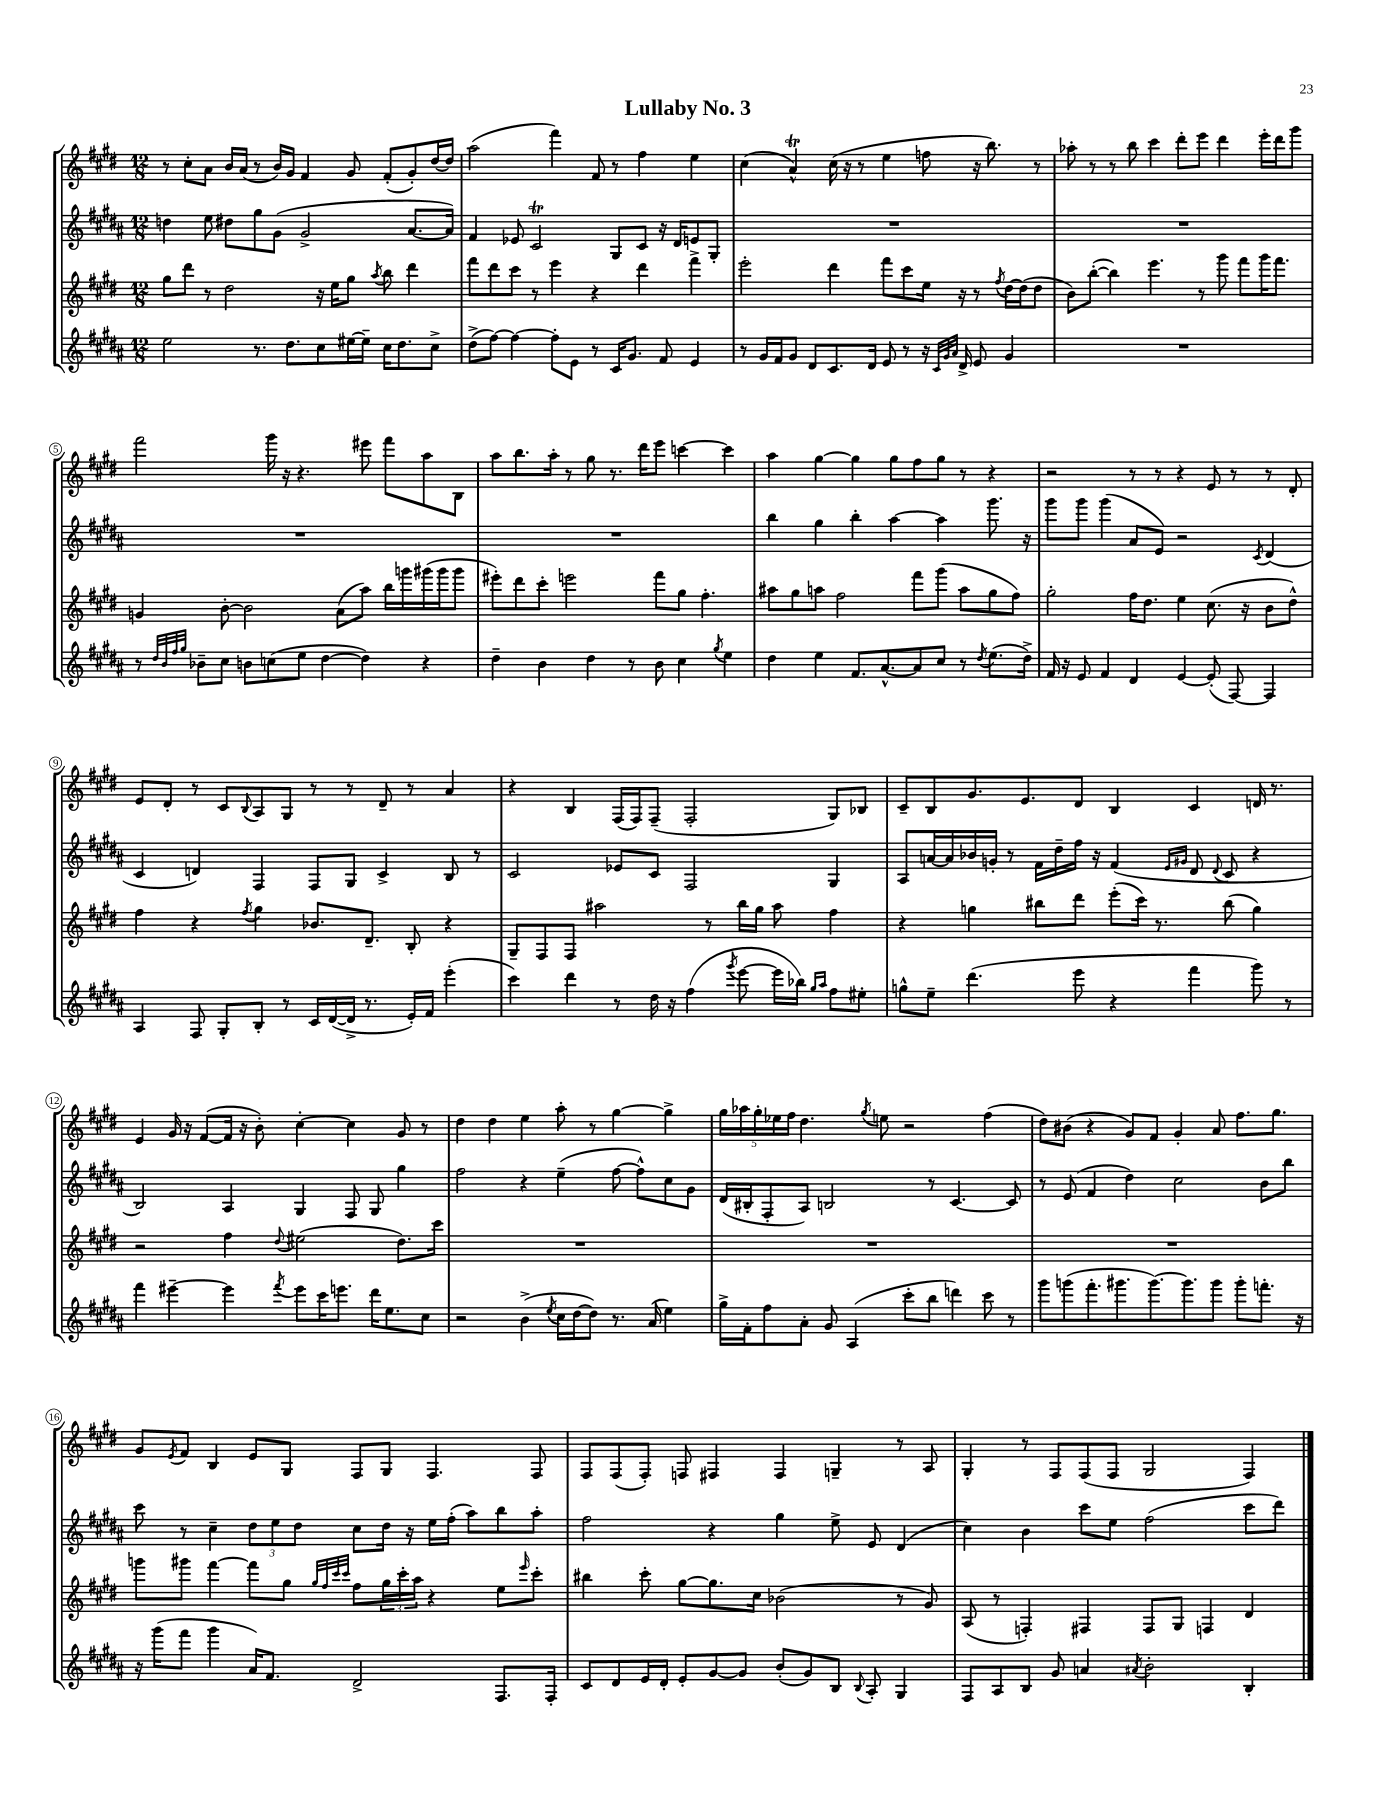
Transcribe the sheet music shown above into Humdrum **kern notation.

**kern	**kern	**kern	**kern
*staff4	*staff3	*staff2	*staff1
*clefG2	*clefG2	*clefG2	*clefG2
*k[f#c#g#d#a#]	*k[f#c#g#d#]	*k[f#c#g#d#a#]	*k[f#c#g#d#]
*M12/8	*M12/8	*M12/8	*M12/8
2ee\	8gg#\L	4dd\	8r
.	8ddd#\J	.	8cc#'\L
.	8r	8ee\	8a\J
.	2dd#\	8dd#\L	16b/LL
.	.	.	(16a/JJ
8.r	.	8gg#\	8r
.	.	(8g#\J	16b/LL)
8.dd#\L	.	.	16g#/JJ
.	.	2g#^/	4f#/
8cc#\	16r	.	.
.	16ee\LK	.	.
[16ee#\L	8gg#\J	.	8g#/
16ee#~\]JJ	.	.	.
.	8qaa/	.	.
16cc#\LK	8bb\	.	(8f#'/L
8.dd#\	.	.	.
.	4ddd#\	[8.a#/L	8g#'/)
8cc#^\J	.	.	[16dd#/L
.	.	16a#/]Jk)	16dd#/]JJ
=	=	=	=
(8dd#^\L	8fff#\L	4f#/	(2aa\
[8ff#\J)	8ddd#\	.	.
4ff#\_	8ccc#\J	8e-/	.
.	8r	2c#/	.
8ff#'\]L	4eee\	.	4fff#\)
8e\J	.	.	.
8r	4r	.	8f#/
16c#/LK	.	8G#/L	8r
8.g#/J	.	.	.
.	4ddd#\	8c#/J	4ff#\
8f#/	.	16r	.
.	.	16d#/LK	.
4e/	4fff#^\	8e/	4ee\
.	.	8G#'/J	.
=	=	=	=
8r	2eee'\	1.r	(4cc#\
16g#/LL	.	.	.
16f#/J	.	.	.
8g#/J	.	.	4a^^/)
8d#/L	.	.	.
8.c#/	4ddd#\	.	(16cc#\
.	.	.	16r
.	.	.	8r
16d#/Jk	.	.	.
8e/	8fff#\L	.	4ee\
8r	8ccc#\	.	.
16r	16ee\Jk	.	8ff\
32qqc#/LLL	.	.	.
32qqg#/	.	.	.
32qqa#/JJJ	.	.	.
16d#^/	16r	.	.
8e/	8r	.	16r
.	.	.	8.bb\)
.	8qff#/	.	.
4g#/	[16dd#\LL	.	.
.	(16dd#\]J	.	.
.	8dd#\J	.	8r
=	=	=	=
1.r	8b\L)	1.r	8aa-'\
.	([8bb'\J	.	8r
.	4bb\])	.	8r
.	.	.	8bb\
.	4.eee\	.	4ccc#\
.	.	.	8ddd#'\L
.	8r	.	8eee\J
.	8ggg#\	.	4ddd#\
.	8fff#\L	.	.
.	16ggg#\K	.	16eee'\LL
.	8.fff#\J	.	16ddd#\J
.	.	.	8ggg#\J
=	=	=	=
8r	4g/	1.r	2fff#\
32qqdd#/LLL	.	.	.
32qqb/	.	.	.
32qqff#/	.	.	.
32qqgg#/JJJ	.	.	.
8b-~\L	.	.	.
8cc#\J	[8b'\	.	.
8b\L	2b\]	.	.
(8cc\	.	.	16ggg#\
.	.	.	16r
8ee\J	.	.	4.r
[4dd#\	.	.	.
.	(8a\L	.	.
4dd#\])	8aa\J)	.	8eee#\
.	16bb\LL	.	8fff#\L
.	16ggg\	.	.
4r	(16ggg#\	.	8aa\
.	16ggg#\J	.	.
.	8ggg#\J	.	8B\J
=	=	=	=
4dd#~\	8eee#'\L)	1.r	8aa\L
.	8ddd#\	.	8.bb\
4b\	8ccc#'\J	.	.
.	.	.	16aa'\Jk
.	2eee\	.	8r
4dd#\	.	.	8gg#\
.	.	.	8.r
8r	.	.	.
.	.	.	16ddd#\LK
8b\	8fff#\L	.	8eee\J
4cc#\	8gg#\J	.	[4ccc\
.	4.ff#'\	.	.
8qgg#/	.	.	.
4ee\	.	.	4ccc\]
=	=	=	=
4dd#\	8aa#\L	4bb\	4aa\
.	8gg#\	.	.
4ee\	8aa\J	4gg#\	[4gg#\
.	2ff#\	.	.
8.f#/L	.	4bb'\	4gg#\]
[8.a#^^/	.	.	.
.	.	[4aa#\	8gg#\L
8a#/]	8fff#\L	.	8ff#\
8cc#/J	(8ggg#\J	4aa#\]	8gg#\J
8r	8aa\L	.	8r
8qdd#/	.	.	.
(8.ee\L	8gg#\	8.ggg#\	4r
.	8ff#\J)	.	.
16dd#^\Jk)	.	16r	.
=	=	=	=
16f#/	2gg#'\	8ggg#\L	2r
16r	.	.	.
8e/	.	8ggg#\J	.
4f#/	.	(4ggg#\	.
4d#/	16ff#\LK	8a#/L	8r
.	8.dd#\J	.	.
.	.	8e/J)	8r
[4e/	4ee\	2r	4r
(8e'/]	(8.cc#\	.	8e/
[8F#/)	.	.	8r
.	16r	.	.
.	.	8qc#/	.
4F#/]	8b\L	(4d#/	8r
.	8dd#^^\J)	.	8d#'/
=	=	=	=
4A#/	4ff#\	4c#/	8e/L
.	.	.	8d#'/J
8F#/	4r	4d/)	8r
8G#'/L	.	.	8c#/L
.	8qff#/	.	8qqB/
8B'/J	4gg#\	4F#/	8A/
8r	.	.	8G#/J
16c#/LL	8.b-/L	8F#/L	8r
([16d#/	.	.	.
16d#^/]JJ	.	8G#/J	8r
8.r	8.d#~/J	.	.
.	.	4c#^/	8d#~/
16e'/LL)	8B'/	.	8r
16f#/JJ	.	.	.
(4eee'\	4r	8B/	4a/
.	.	8r	.
=	=	=	=
4ccc#\)	8G#~/L	2c#/	4r
.	8F#/	.	.
4ddd#\	8F#/J	.	4B/
.	2aa#\	.	.
8r	.	8e-/L	(16F#/LL
.	.	.	16F#/J)
16dd#\	.	8c#/J	(8F#~/J
16r	.	.	.
(4ff#\	.	2F#/	2F#'/
.	8r	.	.
8qggg#/	.	.	.
[8eee\	16bb\LL	.	.
.	16gg#\JJ	.	.
16eee\]LL	8aa#\	.	.
16bb-\JJ)	.	.	.
16qqgg#/LL	.	.	.
16qqaa#/JJ	.	.	.
8ff#\L	4ff#\	4G#/	8G#/L)
8ee#'\J	.	.	8B-/J
=	=	=	=
8gg^^\L	4r	8A#/L	8c#~/L
8ee~\J	.	[16a/L	8B/
.	.	16a/]	.
(4.ddd#\	4gg\	16b-/	8.g#/
.	.	16g'/JJ	.
.	.	8r	.
.	.	.	8.e/
.	8bb#\L	16f#\LL	.
.	.	16dd#~\	.
8eee\	8ddd#\J	16ff#\JJ	8d#/J
.	.	16r	.
4r	(8eee'\L	(4f#/	4B/
.	16ccc#\Jk)	.	.
.	8.r	.	.
.	.	16qqe/LL	.
.	.	16qqg#/JJ	.
4fff#\	.	8d#/	4c#/
.	.	8qqd#/	.
.	(8bb#\	8c#/	.
8ggg#\)	4gg\)	4r	16d/
.	.	.	8.r
8r	.	.	.
=	=	=	=
4fff#\	2r	2B/)	4e/
[4eee#~\	.	.	16g#/
.	.	.	16r
.	.	.	([8f#/L
4eee#\]	4ff#\	4A#/	16f#/]Jk
.	.	.	16r
.	.	.	8b'\)
8qfff#/	8qqdd#/	.	.
8eee#\L	(2ee#\	4G#/	[4cc#'\
16ccc#\K	.	.	.
8.eee\J	.	.	.
.	.	8F#/	4cc#\]
16ddd#\LK	.	8G#/	.
8.ee\	.	.	.
.	8.dd#\L)	4gg#\	8g#/
8cc#\J	.	.	8r
.	16ccc#\Jk	.	.
=	=	=	=
2r	1.r	2ff#\	4dd#\
.	.	.	4dd#\
(4b^\	.	4r	4ee\
8qee/	.	.	.
16cc#\LL	.	(4ee~\	8aa'\
[16dd#\J	.	.	.
8dd#\]J)	.	.	8r
8.r	.	[8ff#\	[4gg#\
.	.	8ff#^^\]L)	.
(16a#/	.	.	.
4ee\)	.	8cc#\	4gg#^\]
.	.	8g#\J	.
=	=	=	=
16gg#^\LL	1.r	(16d#/LL	20gg#\LL
.	.	.	20aa-\
16f#'\J	.	16B#'/J	.
.	.	.	20gg#'\
8ff#\	.	8F#'/	.
.	.	.	20ee-\
.	.	.	20ff#\JJ
8a#'\J	.	8A#/J)	4.dd#\
8g#/	.	2B/	.
(4A#/	.	.	.
.	.	.	8qgg#/
.	.	.	8ee\
8ccc#'\L	.	.	2r
8bb\J	.	8r	.
4ddd\)	.	[4.c#/	.
8ccc#\	.	.	(4ff#\
8r	.	8c#/]	.
=	=	=	=
8ggg#\L	1.r	8r	8dd#\L)
(8ggg\	.	(8e/	(8b#\J
8.fff#'\	.	4f#/	4r
8.ggg#\	.	.	.
.	.	4dd#\)	8g#/L)
[8.ggg#\)	.	.	8f#/J
.	.	2cc#\	4g#'/
8.ggg#\]	.	.	.
8ggg#\J	.	.	8a/
8ggg#'\L	.	.	8.ff#\L
8.fff'\J	.	8b\L	.
.	.	.	8.gg#\J
.	.	8bb\J	.
16r	.	.	.
=	=	=	=
16r	8ggg\L	8ccc#\	8g#/L
(16ggg#\LK	.	.	.
.	.	.	8qe/
8fff#\J	8ggg#\J	8r	8f#/J
4ggg#\	[4fff#\	4cc#~\	4B/
16a#/LK)	8fff#\]L	12dd#\L	8e/L
8.f#/J	.	.	.
.	.	12ee\	.
.	8gg#\J	.	8G#/J
.	.	12dd#\J	.
.	32qqgg#/LLL	.	.
.	32qqff#/	.	.
.	32qqccc#/	.	.
.	32qqccc#/JJJ	.	.
2d#^/	8ff#\L	8cc#\L	8F#/L
.	24gg#\L	16dd#\Jk	8G#/J
.	24ccc#'\	.	.
.	.	16r	.
.	24aa\JJ	.	.
.	4r	16ee\LL	4.F#/
.	.	(16ff#'\JJ	.
.	.	8aa#\L)	.
8.F#/L	8ee\L	8bb\	.
.	16qqeee/	.	.
.	8ccc#'\J	8aa#'\J	8F#/
16F#'/Jk	.	.	.
=	=	=	=
8c#/L	4bb#\	2ff#\	8F#/L
8d#/	.	.	(8F#/
16e/L	8ccc#'\	.	8F#'/J)
16d#'/JJ	.	.	.
8e'/L	[8gg#\L	.	8F/
[8g#/	8.gg#\]	4r	4F#/
8g#/]J	.	.	.
.	16cc#\Jk	.	.
(8b'/L	(2b-\	4gg#\	4F#/
8g#/)	.	.	.
8B/J	.	8ee^\	4G~/
8qqB/	.	.	.
8A#'/	.	8e/	.
4G#/	8r	(4d#/	8r
.	8g#/)	.	8A/
=	=	=	=
8F#/L	(8A/	4cc#\)	4G#'/
8A#/	8r	.	.
8B/J	4F'/)	4b\	8r
8g#/	.	.	8F#/L
4a/	4F#/	8ccc#\L	(8F#/
.	.	8ee\J	8F#/J
8qa#/	.	.	.
2b'\	8F#/L	(2ff#\	2G#/
.	8G#/J	.	.
.	4F/	.	.
4B'/	4d#/	8ccc#\L	4F#/)
.	.	8ddd#\J)	.
==	==	==	==
*-	*-	*-	*-
